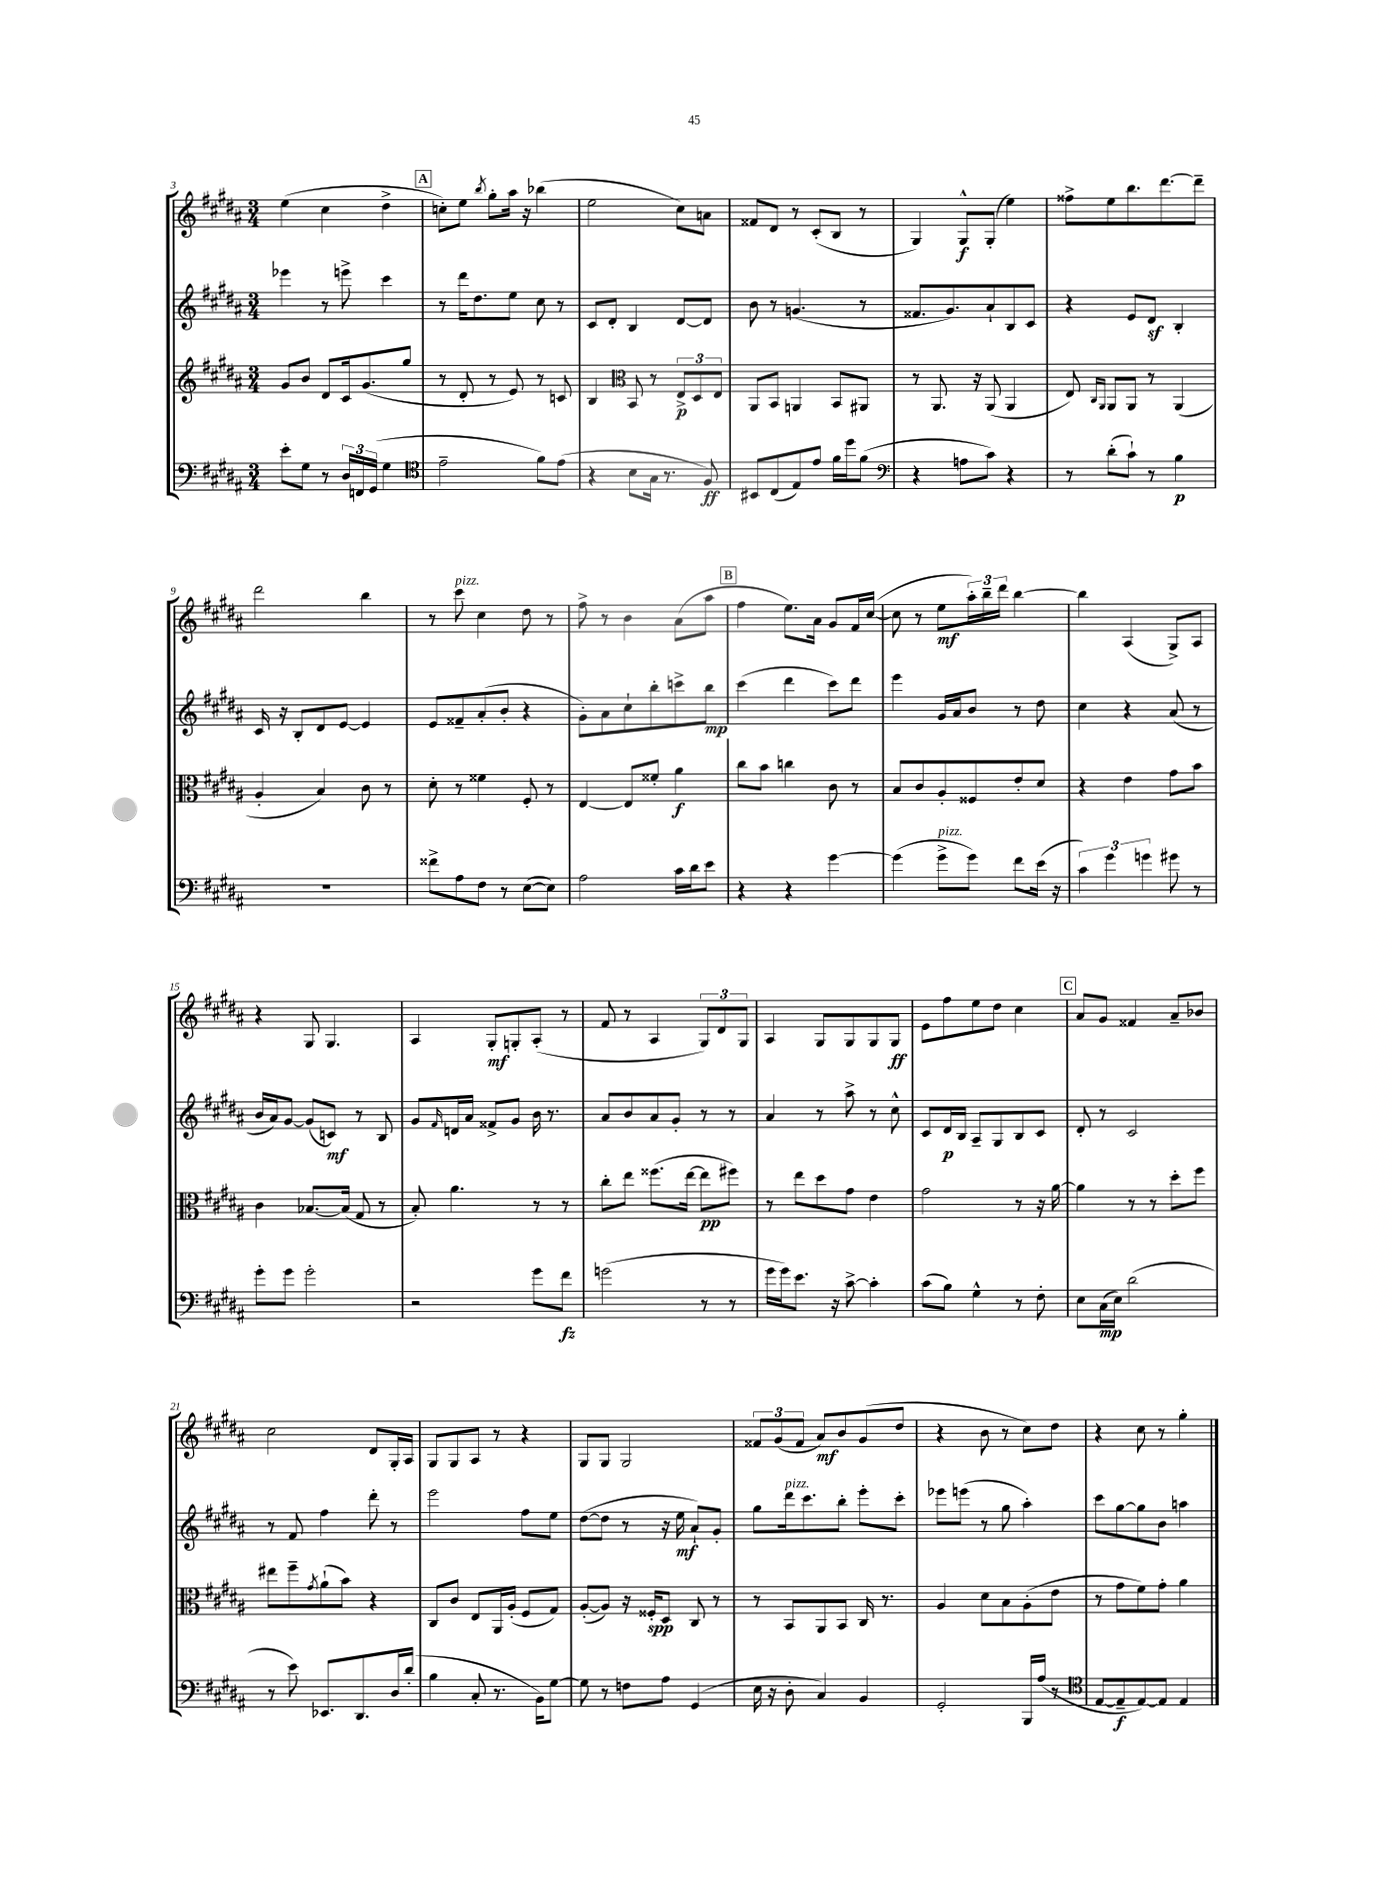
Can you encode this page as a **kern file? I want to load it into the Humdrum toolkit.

**kern	**kern	**kern	**kern
*staff4	*staff3	*staff2	*staff1
*clefF4	*clefG2	*clefG2	*clefG2
*k[f#c#g#d#a#]	*k[f#c#g#d#a#]	*k[f#c#g#d#a#]	*k[f#c#g#d#a#]
*M3/4	*M3/4	*M3/4	*M3/4
8e'\L	8g#/L	4eee-\	(4ee\
8G#\J	8b/J	.	.
8r	8d#/L	8r	4cc#\
24D#/LL	16c#/k	8eee^\	.
24FF/	.	.	.
.	(8.g#/	.	.
(24GG#/JJ	.	.	.
4G#\	.	4ccc#\	4dd#^\
.	8gg#/J	.	.
=	=	=	=
*clefC4	*	*	*
2e~\	8r	8r	8cc'\L)
.	8d#'/	16ddd#\LK	8ee\J
.	.	8.dd#\	.
.	.	.	8qbb/
.	8r	.	8gg#'\L
.	8e/)	8ee\J	16aa#\Jk
.	.	.	16r
8f#\L)	8r	8cc#\	(4bb-\
(8e\J	8c/	8r	.
=	=	=	=
4r	4B/	8c#/L	2ee\
.	.	8d#'/J	.
*	*clefC3	*	*
8B\L	8BB/	4B/	.
16G#\Jk	8r	.	.
8.r	.	.	.
.	12E^/L	[8d#/L	8cc#\L)
.	12D#/	.	.
8F#/)	.	8d#/]J	8a\J
.	12E/J	.	.
=	=	=	=
8BB#/L	8AA#/L	8b\	8f##/L
(8C#/	8BB/J	8r	8d#/J
8E/)	4AA/	(4.g/	8r
8e/J	.	.	(8c#'/L
16f#\LL	8BB/L	.	8B/J
16dd#\J	.	.	.
(8f#\J	8AA#/J	8r	8r
=	=	=	=
*clefF4	*	*	*
4r	8r	8.f##/L	4G#/)
.	8.AA#/	.	.
.	.	8.g#/)	.
8A\L	.	.	8G#^^/L
.	16r	.	.
8c#\J)	(8AA#/	8a#`/	(8G#'/J
4r	4AA#/	8B/	4ee\)
.	.	8c#/J	.
=	=	=	=
8r	8E/)	4r	8ff##^\L
.	16qqC#/LL	.	.
.	16qqAA#/JJ	.	.
(8d#'\L	8AA#/L	.	8ee\
8c#`\J)	8AA#/J	8e/L	8.bb\
8r	8r	8d#/J	.
.	.	.	[8.ddd#\
4B\	(4AA#/	4B'/	.
.	.	.	8ddd#~\]J
=	=	=	=
2.r	4A#'/	16c#/	2ddd#\
.	.	16r	.
.	.	8B'/L	.
.	4B/)	8d#/	.
.	.	[8e/J	.
.	8c#\	4e/]	4bb\
.	8r	.	.
=	=	=	=
8f##^\L	8d#'\	8e/L	8r
8A#\	8r	8f##~/	8ccc#\
8F#\J	4f##\	(8a#'/	4cc#\
8r	.	8b'/J	.
([8E\L	8F#'/	4r	8dd#\
8E\]J)	8r	.	8r
=	=	=	=
2A#\	[4E/	8g#'\L)	8ff#^\
.	.	8a#\	8r
.	8E/]L	8cc#`\	4b\
.	8f##'/J	8bb'\	.
16c#\LL	4a#\	8ccc^\	(8a#\L
16d#\J	.	.	.
8e\J	.	8bb\J	8aa#\J
=	=	=	=
4r	8cc#\L	(4ccc#\	4ff#\
.	8b\J	.	.
4r	4cc\	4ddd#\	8.ee\L)
.	.	.	16a#\Jk
[4g#\	8c#\	8ccc#\L)	8g#/L
.	8r	8ddd#\J	16f#/L
.	.	.	([16cc#/JJ
=	=	=	=
(4g#\]	8B/L	4eee\	8cc#\]
.	8c#/	.	8r
8g#^\L	8A#'/	16g#/LL	8ee\L
.	.	16a#/J	.
8g#\J)	8F##/	8b/J	24aa#'\L)
.	.	.	24bb~\
.	.	.	24ddd#\JJ
8f#\L	8e'/	8r	[4bb\
(16e\Jk	8d#/J	8dd#\	.
16r	.	.	.
=	=	=	=
6c#\)	4r	4cc#\	4bb\]
6g#\	.	.	.
.	4e\	4r	(4A#/
6g\	.	.	.
8g#\	8g#\L	(8a#/	8G#^/L)
8r	8b\J	8r	8A#/J
=	=	=	=
8g#'\L	4c#\	16b/LL	4r
.	.	16a#/J)	.
8g#\J	.	[8g#/J	.
2g#'\	[8.B-/L	(8g#/]L	8G#/
.	.	8c/J)	4.G#/
.	(16B-/]Jk	.	.
.	8G#/	8r	.
.	8r	8B/	.
=	=	=	=
2r	8B'/)	8g#/L	4A#/
.	.	16qqf#/	.
.	4.a#\	16d/L	.
.	.	16a#/JJ	.
.	.	8f##^/L	8G#'/L
.	.	8g#/J	8G'/
8g#\L	8r	16b\	(8A#'/J
.	.	8.r	.
8f#\J	8r	.	8r
=	=	=	=
(2g\	8cc#'\L	8a#/L	8f#/
.	8ee\J	8b/	8r
.	(8.ff##\L	8a#/	4A#/
.	.	8g#'/J	.
.	[16ee\Jk	.	.
8r	8ee\]L	8r	12G#/L)
.	.	.	12d#/
8r	8ff#\J)	8r	.
.	.	.	12G#/J
=	=	=	=
16g#\LL	8r	4a#/	4A#/
16g#\J)	.	.	.
8.e\J	8ee\L	.	.
.	8dd#\	8r	8G#/L
16r	.	.	.
[8c#^\	8g#\J	8aa#^\	8G#/
4c#'\]	4e\	8r	8G#/
.	.	8cc#^^\	8G#/J
=	=	=	=
(8c#\L	2g#\	8c#/L	8e\L
8B\J)	.	16d#/L	8ff#\
.	.	16B/JJ	.
4G#^^\	.	8A#~/L	8ee\
.	.	8G#/	8dd#\J
8r	8r	8B/	4cc#\
8F#'\	16r	8c#/J	.
.	[16a#\	.	.
=	=	=	=
8E\L	4a#\]	8d#'/	8a#/L
(16C#\L	.	8r	8g#/J
16E\JJ)	.	.	.
(2d#\	8r	2c#/	4f##/
.	8r	.	.
.	8dd#'\L	.	8a#~/L
.	8ff#\J	.	8b-/J
=	=	=	=
8r	8ee#\L	8r	2cc#\
8e\)	8ff#~\	8f#/	.
.	8qg#/	.	.
8.EE-/L	(8a#`\	4ff#\	.
.	8b\J)	.	.
8.DD#/	.	.	.
.	4r	8ddd#'\	8d#/L
16D#/L	.	8r	16G#'/L
(16d#'/JJ	.	.	16A#/JJ
=	=	=	=
4B\	8C#/L	2eee\	8G#/L
.	8c#/J	.	8G#/
8C#'/	8E/L	.	8A#/J
8.r	16AA#/L	.	8r
.	(16A#'/JJ	.	.
.	8F#/L	8ff#\L	4r
16BB\LK)	.	.	.
[8G#\J	8G#/J)	8ee\J	.
=	=	=	=
8G#\]	([8A#'/L	([8dd#\L	8G#/L
8r	8A#/]J)	8dd#\]J	8G#/J
8F\L	16r	8r	2G#/
.	16F##'/LK	.	.
8A#\J	8D#/J	16r	.
.	.	16ee\	.
(4GG#/	8C#/	8a#`/L)	.
.	8r	8g#'/J	.
=	=	=	=
16E\	8r	8gg#\L	12f##/L
16r	.	.	.
.	.	.	(12g#/
8D#'\	8BB/L	16ddd#\k	.
.	.	.	12f##/J
.	.	8.ccc#\	.
4C#/)	8AA#/	.	8a#/L)
.	8BB/J	8bb'\J	8b/
4BB/	16C#/	8eee'\L	(8g#/
.	8.r	.	.
.	.	8ccc#'\J	8dd#/J
=	=	=	=
2GG#'/	4A#/	8eee-\L	4r
.	.	(8eee\J	.
.	8d#\L	8r	8b\
.	8B\	8gg#\	8r
16BBB/LL	(8A#'\	4aa#'\)	8cc#\L)
(16A#/JJ	.	.	.
8r	8e\J	.	8dd#\J
=	=	=	=
*clefC4	*	*	*
[8E/L	8r	8ccc#\L	4r
8E~/]	8g#\L	[8gg#\	.
[8E/)	8f#\)	8gg#\]	8cc#\
8E/]J	8g#'\J	8b\J	8r
4E/	4a#\	4aa\	4gg#'\
==	==	==	==
*-	*-	*-	*-
